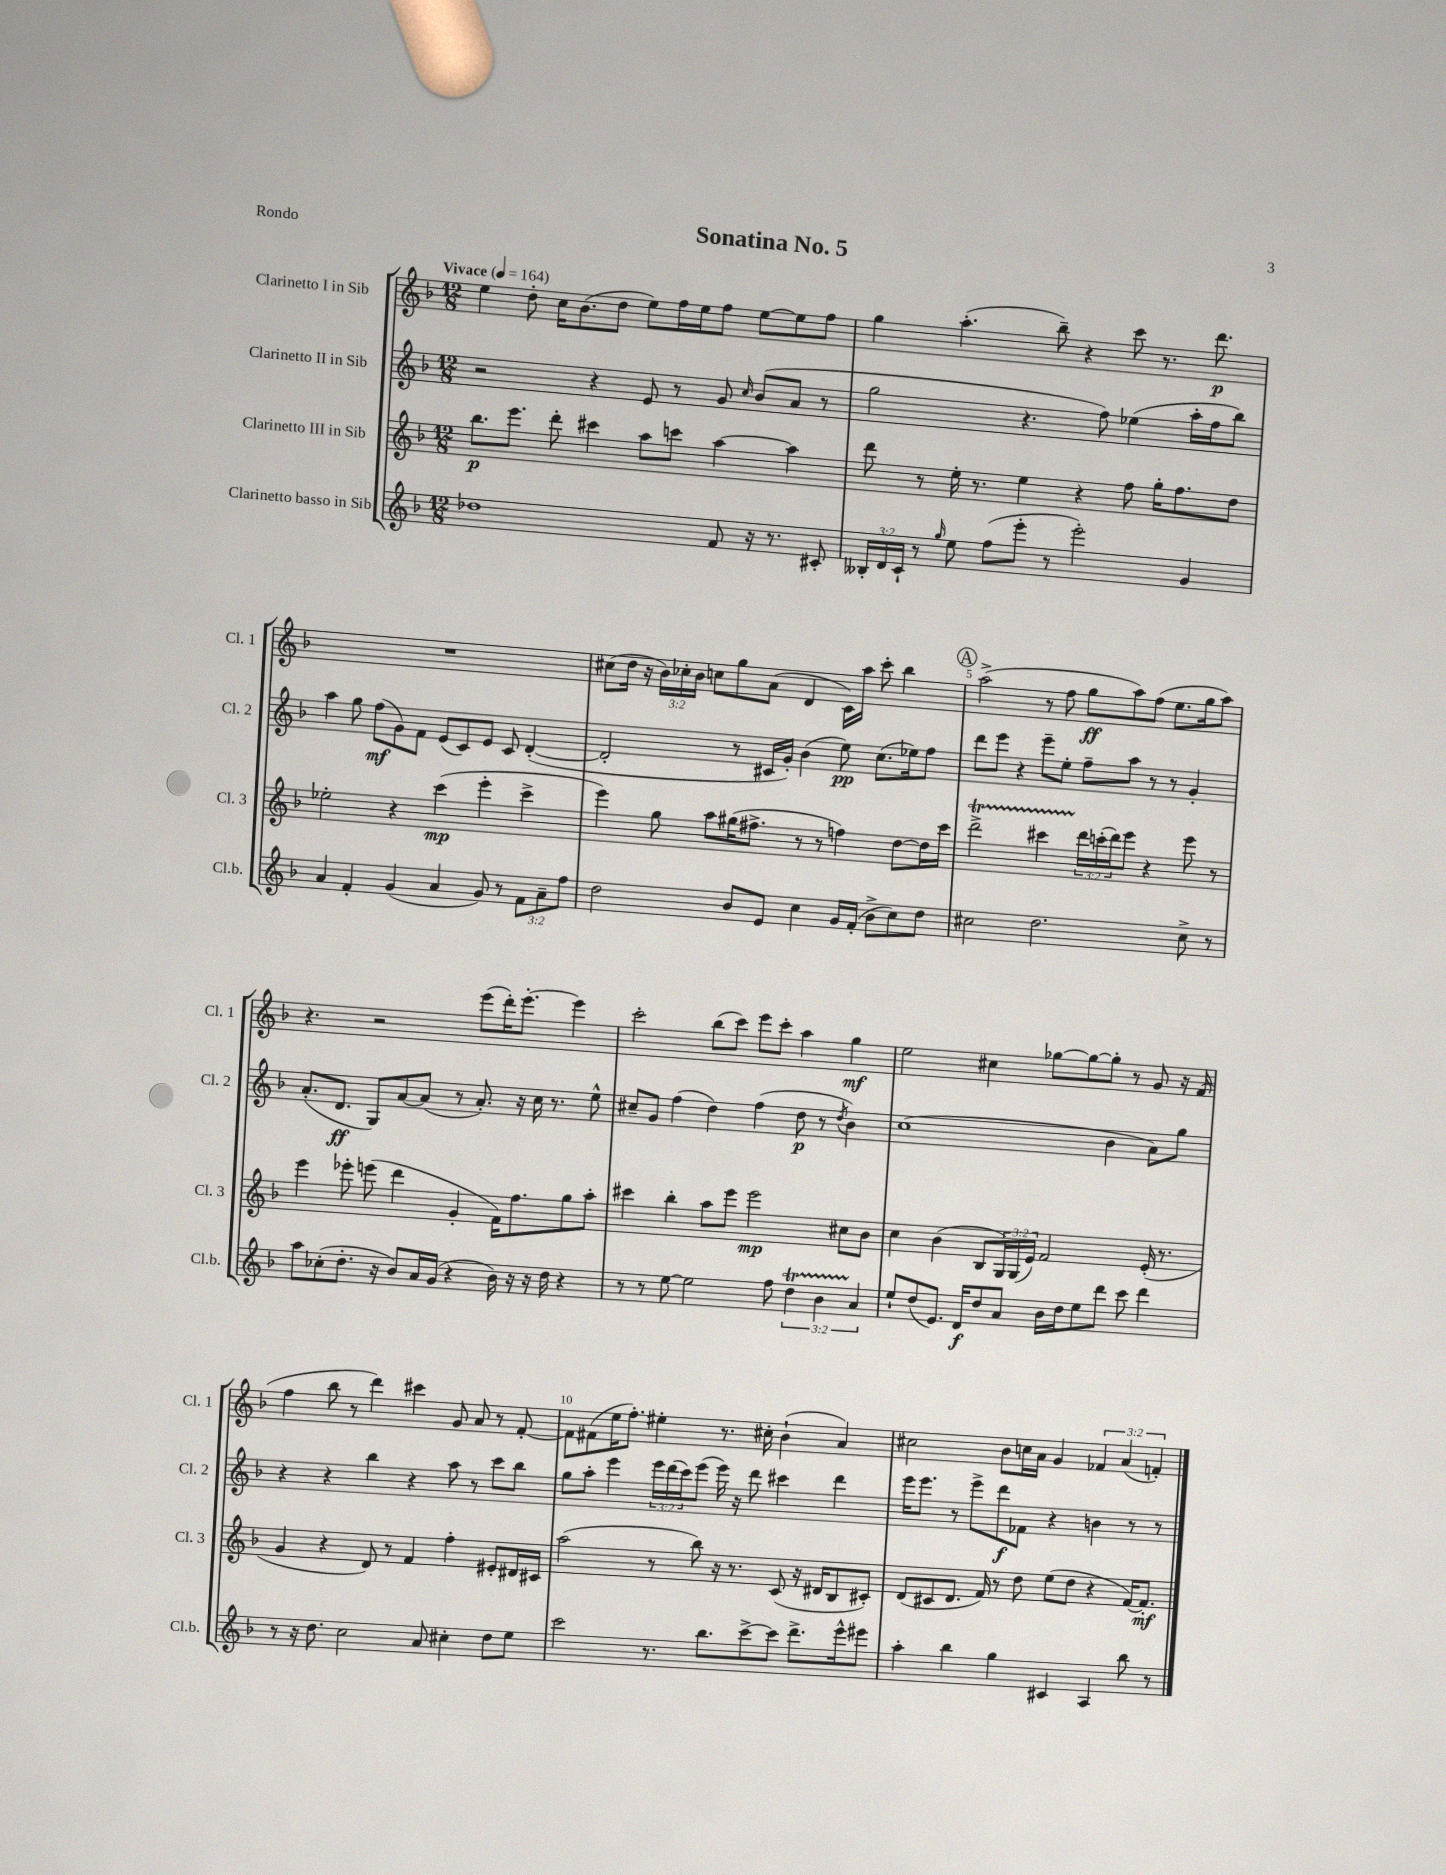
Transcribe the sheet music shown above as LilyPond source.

\header { title = "Sonatina No. 5" piece = "Rondo" }
<<
\new StaffGroup <<
\new Staff = "s0" \with { instrumentName = "Clarinetto I in Sib" shortInstrumentName = "Cl. 1" } {
    \clef treble \key f \major \numericTimeSignature \time 12/8 \override Staff.TupletNumber.text = #tuplet-number::calc-fraction-text \tempo "Vivace" 4 = 164
    e''4 d''8-. c''16 bes'8.( d''8 e''8) f''16 e''16 f''8 e''8~ e''8 f''8 |
    g''4 a''4.-.( bes''8--) r4 c'''8 r8. d'''8.\p |
    R1. |
    cis''8( d''16 r16 \tuplet 3/2 { bes'16) ces''16-. bes'16 } c''8 g''8 a'8( d'4 c'16) a''16 c'''8-. bes''4 |
    \mark \markup { \circle "A" } a''2->( r8 f''8 g''8\ff a''8) f''8( e''8. g''16 a''8) |
    r4. r2 e'''8( d'''16-.) e'''8.~-. e'''4 |
    c'''2-. bes''8( c'''8) e'''8 c'''8-. a''4 g''4\mf |
    e''2 cis''4 ges''8~ ges''8~ ges''8-. r8 g'8 r16 f'16( |
    f''4 bes''8 r8 d'''4) cis'''4 g'8 a'8 r8 f'8~-. |
    f'8 fis'8( e''16 f''8.-.) eis''4-. r8. cis''16-. bes'4-!( a'4) |
    cis''2 bes'8 c''16 a'16 g'4 \tuplet 3/2 { fes'4 a'4( f'4-.) } \bar "|." |
}
\new Staff = "s1" \with { instrumentName = "Clarinetto II in Sib" shortInstrumentName = "Cl. 2" } {
    \clef treble \key f \major \numericTimeSignature \time 12/8 \override Staff.TupletNumber.text = #tuplet-number::calc-fraction-text
    r2 r4 e'8 r8 g'8 \grace { c''16 } bes'8( a'8 r8 |
    g''2 r4. f''8) ees''4( a''16-. f''16 bes''8) |
    a''4 g''8 f''8\mf( g'8) f'8 e'8( c'8) e'8 c'8 d'4~-.( |
    d'2-. r8 cis'16 g'16-.) bes'4( e''8\pp) c''8.( ees''16) f''8 |
    \mark \markup { \circle "A" } d'''8 e'''8 r4 e'''8-- e''8-. f''8-- a''8 r8 r8 g'4-. |
    a'8.-.( d'8.\ff g8) a'8~ a'8( r8 a'8.-.) r16 c''16 r8. e''8-^ |
    cis''8-- g'8 f''4( d''4) f''4( d''8\p r8 \acciaccatura { d''8 } bes'4) |
    c''1( bes'4 a'8) g''8 |
    r4 r4 bes''4 r4 a''8 r8 c'''8 bes''8 |
    g''8 a''8-. e'''4 \tuplet 3/2 { e'''16 d'''16( c'''16) } e'''8( e'''16) r16 d'''8 cis'''4 d'''4 |
    e'''16 e'''8. r8 e'''8-> d'''8\f fes'8 r4 b'4 r8 r8 \bar "|." |
}
\new Staff = "s2" \with { instrumentName = "Clarinetto III in Sib" shortInstrumentName = "Cl. 3" } {
    \clef treble \key f \major \numericTimeSignature \time 12/8 \override Staff.TupletNumber.text = #tuplet-number::calc-fraction-text
    bes''8.\p e'''8. d'''8-. cis'''4 a''8 c'''8 a''4~ a''4 |
    d'''8 r8 e''16-. r8. e''4 r4 f''8 g''16-. f''8. d''8 |
    ees''2-. r4 c'''4\mp( e'''4-. c'''4-> |
    e'''4) g''8 a''8 gis''16( fis''8.-> r8 r8 f''4) d''8~ d''16 c'''16 |
    \mark \markup { \circle "A" } d'''2->\startTrillSpan cis'''4 \tuplet 3/2 { d'''16\stopTrillSpan c'''16-.( d'''16) } e'''8 r4 e'''8 r8 |
    e'''4 ees'''8-. e'''8( d'''4 g'4-. f'16) f''8. g''8 a''8-. |
    cis'''4 bes''4-. a''8 e'''8 e'''2\mp cis''8 bes'8 |
    c''4 bes'4( bes8 \tuplet 3/2 { g16) g16( e'16) } f'2 e'16-.( r8. |
    g'4 r4 d'8) r8 f'4 f''4-. eis'8-. dis'16 cis'16 |
    a''2( r8 bes''8) r16 r8. c'8( r16 dis'16 bes8 cis'8-.) |
    d'8( cis'8 d'8. f'16) r8 d''8 e''8( d''8 r4 f'16~) f'8.-.\mf \bar "|." |
}
\new Staff = "s3" \with { instrumentName = "Clarinetto basso in Sib" shortInstrumentName = "Cl.b." } {
    \clef treble \key f \major \numericTimeSignature \time 12/8 \override Staff.TupletNumber.text = #tuplet-number::calc-fraction-text
    des''1 f'8 r16 r8. cis'8-. |
    \tuplet 3/2 { beses16-. d'16 c'16-! } r8 \grace { g''16 } e''8 f''8( e'''8-. r8 e'''2-.) g'4 |
    a'4 f'4-. g'4( a'4 g'8) r8 \tuplet 3/2 { f'8 a'8-- f''8 } |
    d''2 bes'8 e'8 c''4 g'16 f'16-.( bes'8-> c''8) d''8 |
    \mark \markup { \circle "A" } cis''2 d''2. cis''8-> r8 |
    a''8 ces''8-.( d''8.-. r16 bes'8) a'16 g'16( r4 bes'16) r16 r16 d''16 r4 |
    r8 r8 e''8~ e''2 f''8 \tuplet 3/2 { d''4\startTrillSpan bes'4 a'4\stopTrillSpan } |
    e''8-! d''8( e'8.) d'16\f d''8 a'8 bes'16 d''16 e''8 d'''8 c'''8 d'''4 |
    r8 r16 d''8. c''2 a'8 cis''4-. d''8 e''8 |
    c'''2 r8. bes''8. c'''8~-> c'''8 d'''8.-> e'''16-^ eis'''8 |
    a''4-. bes''4 g''4 cis'4 a4 bes''8 r8 \bar "|." |
}
>>
>>
\layout { \context { \Score \override BarNumber.break-visibility = ##(#f #t #t) barNumberVisibility = #(every-nth-bar-number-visible 5) } }
